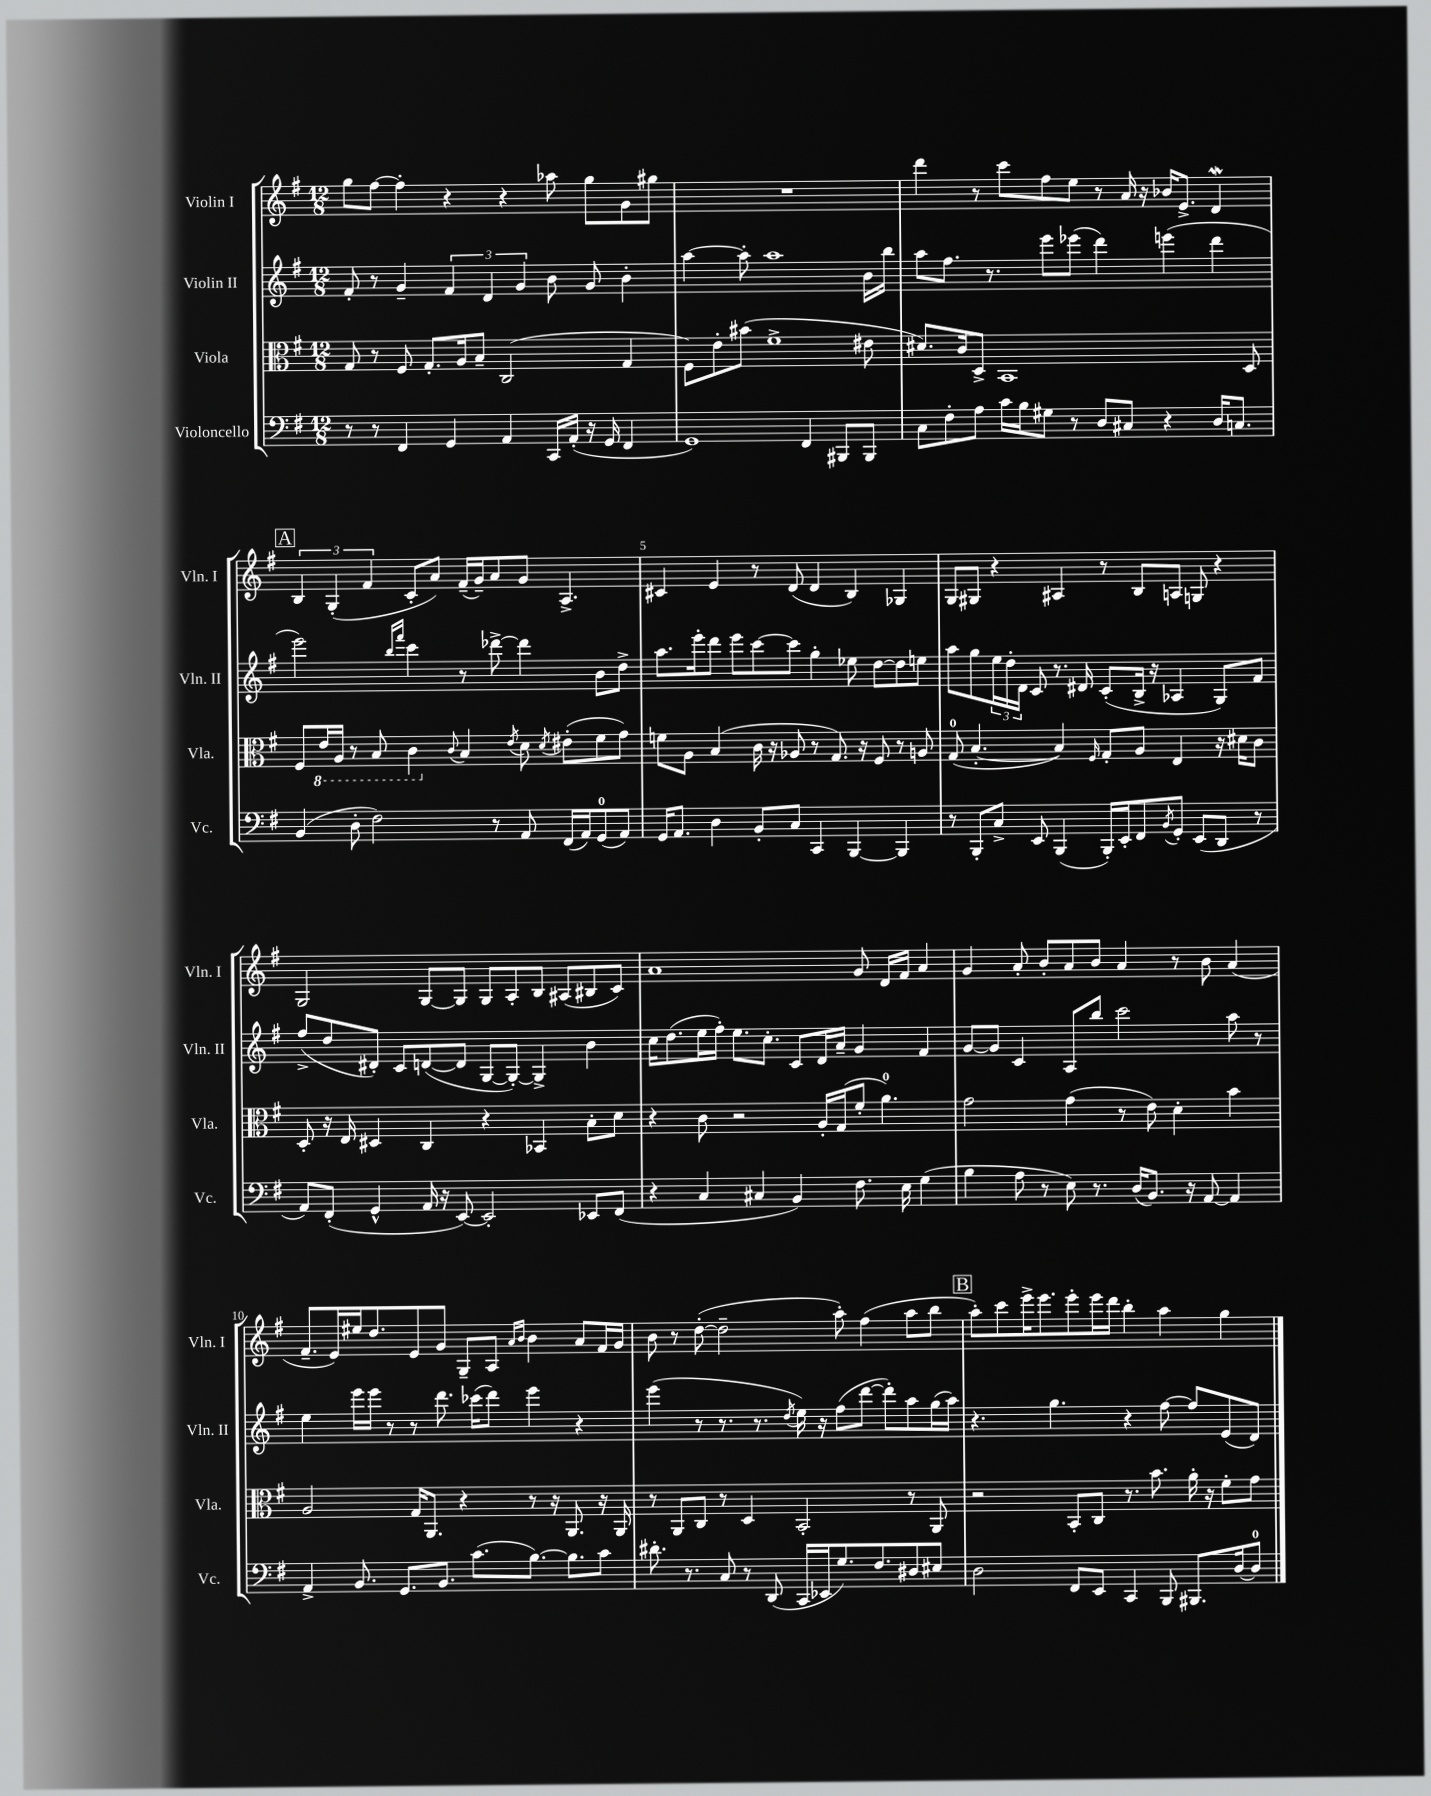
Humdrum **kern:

**kern	**kern	**kern	**kern
*part4	*part3	*part2	*part1
*staff4	*staff3	*staff2	*staff1
*I"Violoncello	*I"Viola	*I"Violin II	*I"Violin I
*I'Vc.	*I'Vla.	*I'Vln. II	*I'Vln. I
*clefF4	*clefC3	*clefG2	*clefG2
*k[f#]	*k[f#]	*k[f#]	*k[f#]
*M12/8	*M12/8	*M12/8	*M12/8
=1	=1	=1	=1
8r	8G/	8f#'/	8gg\L
8r	8r	8r	[8ff#\J
4FF#/	8F#/	4g~/	4ff#'\]
.	8.G'/L	.	.
4GG/	.	6f#/	4r
.	16A/k	.	.
.	8B~/J	.	.
.	.	6d/	.
4AA/	(2C/	.	4r
.	.	6g/	.
16CC/LL	.	8b\	8aa-X\
(16AA'/JJ	.	.	.
16r	.	8g/	8gg\L
16GG/	.	.	.
4FF#/	4G/	4b'\	8g\
.	.	.	8gg#X\J
=2	=2	=2	=2
1GG)	8F#\L)	[4aa\	1.r
.	8e'\	.	.
.	(8b#X\J	8aa'\]	.
.	1f#^	1aa	.
4FF#/	.	.	.
8BBB#X/L	.	.	.
8BBB#/J	8e#X\	16b\LL	.
.	.	16bb\JJ	.
=3	=3	=3	=3
8C\L	8.d#X/L)	8aa\L	4ddd\
8F#'\	.	8.ff#\J	.
.	16c/k	.	.
8A\J	8D^/J	.	8r
.	.	8.r	.
16c\LL	1BB	.	8ccc\L
16B\J	.	.	.
8G#X\J	.	8eee\L	8ff#\
8r	.	(8eee-X\J	8ee\J
8D/L	.	4ddd\)	8r
8C#X/J	.	.	16a/
.	.	.	16r
4r	.	(4eeen\	16b-X/KL
.	.	.	8.e^/J
16D/KL	.	4ddd\	4dW/
8.Cn/J	.	.	.
.	8D/	.	.
!!LO:LB:g=z
!!LO:REH:place=s1:t=A
=4	=4	=4	=4
(4BB/	8F#/L	2eee\)	6B/
*	*8ba	*	*
.	16E/L	.	.
.	.	.	(6G'/
.	16AA/JJ	.	.
8D'\	8r	.	.
.	.	.	6f#/
2F#\)	8BB/	.	.
.	.	16qqbb/LL	.
.	.	16qqfff#/JJ	.
.	4C\	4ccc\	8c'/L
.	.	.	8a/J)
*	*X8ba	*	*
.	8qqc/	.	.
.	4B/	8r	(16f#~/LL
.	.	.	16g~/J)
8r	.	[8ddd-X^\	8a/
.	8qe/	.	.
8AA/	8d\	4ddd-\]	8g/J
.	8qd/	.	.
(16FF#/LL	(8e#X'\L	.	4.A^/
16AA/J)	.	.	.
(8GG/	8f#\	8b\L	.
8AA/J)	8g\J)	8dd^\J	.
=5	=5	=5	=5
16GG/KL	8fn\L	8.aa\L	4c#X/
8.AA/J	.	.	.
.	8A\J	.	.
.	.	16eee'\k	.
4D\	(4B/	8ddd\J	4e/
.	.	8eee\L	.
8BB'/L	16c\	[8ccc\	8r
.	16r	.	.
8C/J	8A-X/	8ccc\J]	(8d/
4CC/	8r	4gg'\	4d/
.	8.G/)	.	.
[4BBB/	.	8ee-X\	4B/)
.	16r	.	.
.	8F#/	[8dd\L	.
4BBB/]	8r	8dd\]	4G-X/
.	8An/	8een\J	.
=6	=6	=6	=6
8r	(8G/	8aa\L	8G/L
8BBB'/L	[4.B'/	8gg\	8G#X/J
8C^/J	.	24ee\L	4r
.	.	24dd'\	.
.	.	24d\JJ	.
8EE/	.	8c/	.
(4BBB/	4B/])	8.r	4A#X/
.	.	16d#X/	.
.	16qqF#/	.	.
16BBB'/LL)	8G'/L	(8c'/L	8r
16EE'/J	.	.	.
8FF#/	8A/J	16B^/Jk	8B/L
.	.	16r	.
8qBB/	.	.	.
8GG'/J	4E/	4A-X/	8An/J
(8EE/L	.	.	8Gn/
8DD/J	16r	8G/L)	4r
.	16d#X\KL	.	.
8r	8c\J	8f#/J	.
!!LO:LB:g=z
=7	=7	=7	=7
8AA/L)	8D'/	(8ff#^/L	2G/
(8FF#'/J	16r	8dd/	.
.	16E/	.	.
4GG^^/	4D#X/	8d#X'/J)	.
.	.	8c/L	.
16AA/	4C/	([8dn/	[8G/L
16r	.	.	.
[8EE/)	.	8d/J]	8G/J]
2EE'/]	4r	[8G/L	8G/L
.	.	8G'/J_)	8A'/
.	4BB-X/	4G^/]	8B/J
.	.	.	(8A#X/L
8EE-X/L	8B'\L	4b\	8B#X/
(8FF#/J	8d\J	.	8c/J)
=8	=8	=8	=8
4r	4r	16cc\KL	1a
.	.	(8.dd\	.
4C/	8c\	16ee\L	.
.	.	16ff#'\JJ)	.
.	2r	8.ee\L	.
4C#X/	.	.	.
.	.	8.cc'\J	.
4BB/)	.	8c/L	.
.	16A'/LL	16d/L	.
.	(16G/J	16a~/JJ	.
8.F#\	8f#'/J	4g/	8g/
.	4.a\)	.	16d/LL
16E\	.	.	16f#/JJ
(4G\	.	4f#/	4a/
=9	=9	=9	=9
4B\	2g\	[8g/L	4g/
.	.	8g/J]	.
8A\	.	4c/	8a'/
8r	.	.	8b'/L
8E\)	(4g\	8A/L	8a/
8.r	.	8bb/J	8b/J
.	8r	2ccc\	4a/
(16D/KL	.	.	.
8.BB/J)	8e\)	.	.
.	4d'\	.	8r
16r	.	.	.
[8AA/	.	.	8b\
4AA/]	4b\	8aa\	(4a/
.	.	8r	.
!!LO:LB:g=z
=10	=10	=10	=10
4AA^/	2A/	4ee\	8.f#~/L
.	.	.	16e/L)
8.BB/	.	16eee\LL	16ee#X/J
.	.	16eee\JJ	8.dd/
.	.	8r	.
8.GG/L	.	.	.
.	16G/KL	8r	8e/
.	8.AA/J	.	.
8.BB/J	.	8.ddd\	8g/J
.	4r	.	8G~/L
(8.c\L	.	(16ccc-X\KL	.
.	.	8ddd\J)	8A/J
.	.	.	16qqa/LL
.	.	.	16qqb/JJ
[8.B\J)	8r	4eee\	4b\
.	16r	.	.
8.B\L]	8.AA/	.	.
.	.	4r	8a/L
8c\J	16r	.	16f#/L
.	16AA/	.	16g/JJ
=11	=11	=11	=11
8.d#X'\	8r	(4eee\	8b\
.	8AA/L	.	8r
8.r	.	.	.
.	8C/J	8r	([8dd'\
8C/	8r	8.r	2dd~\]
8r	4D/	.	.
.	.	8.r	.
(8DD/	.	.	.
.	.	8qdd/	.
16CC/LL	2BB'/	16ee\)	.
16EE-X/J	.	16r	.
8.G/)	.	(8ff#\L	8aa'\)
.	.	[8ddd\J	(4ff#\
8.F#/	.	.	.
.	.	8ddd'\L])	.
8D#X/	8r	8aa\	8aa\L
8E#X/J	8AA/	(16gg\L	8bb\J
.	.	16aa\JJ)	.
!!LO:REH:place=s1:t=B
=12	=12	=12	=12
2D\	2r	4.r	8aa'\L)
.	.	.	8ccc\
.	.	.	16eee^\K
.	.	.	8.eee\
.	.	4.gg\	.
8FF#/L	8BB'/L	.	8eee'\
8EE/J	8C/J	.	16eee\L
.	.	.	16ddd\JJ
4CC/	8.r	4r	4bb'\
.	8.b\	.	.
8BBB/	.	[8ff#\	4aa\
8.BBB#X/L	16a'\	8ff#/L]	.
.	16r	.	.
.	8f#'\L	(8e/	4gg\
[16D/k	.	.	.
8D/J]	8g\J	8d/J)	.
==	==	==	==
*-	*-	*-	*-
